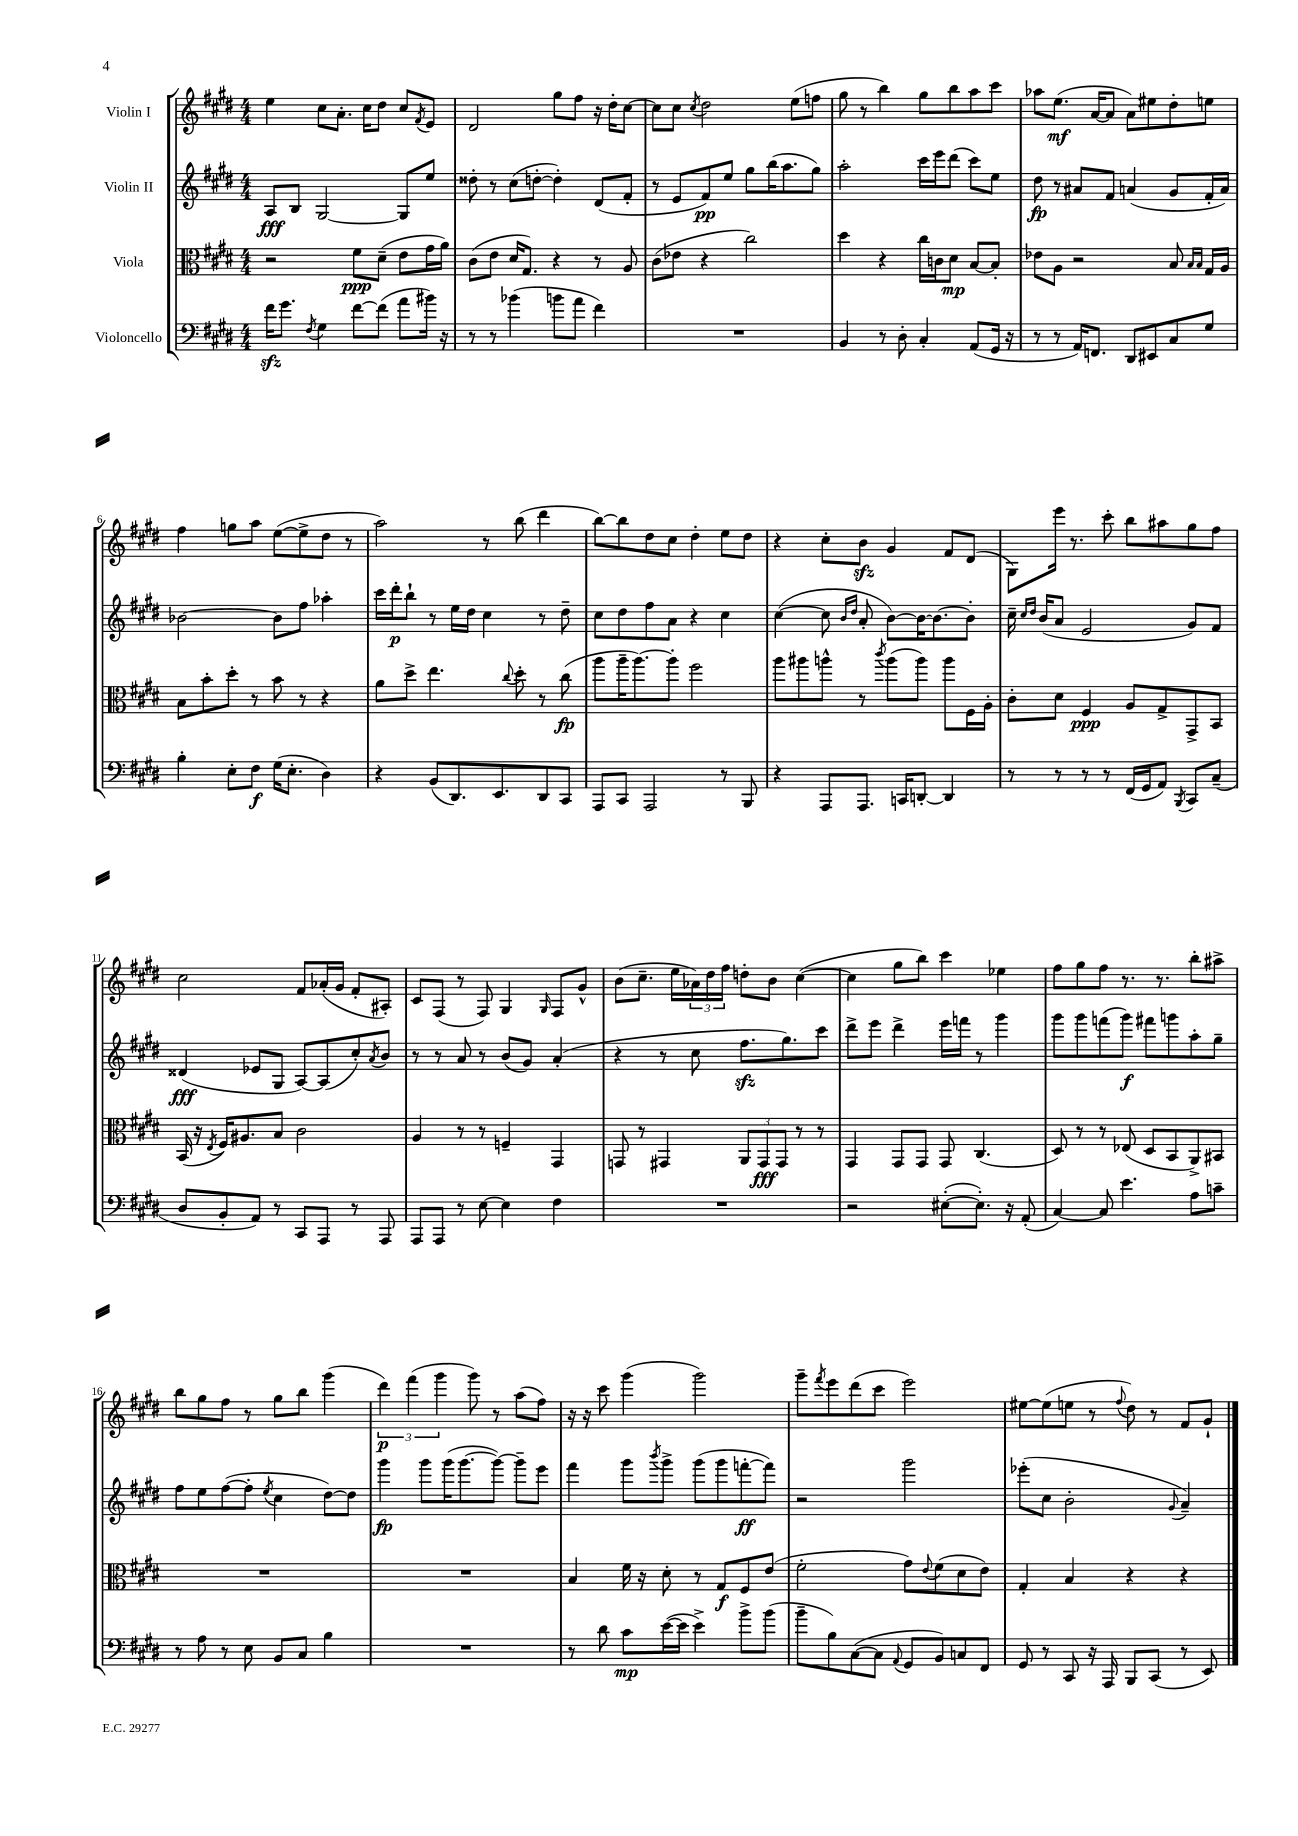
<<
\new StaffGroup <<
\new Staff = "s0" \with { instrumentName = "Violin I" } {
    \clef treble \key e \major \numericTimeSignature \time 4/4
    e''4 cis''8 a'8.-. cis''16 dis''8 cis''8 \acciaccatura { fis'8 } e'8 |
    dis'2 gis''8 fis''8 r16 dis''16-. cis''8~ |
    cis''8 cis''8 \acciaccatura { cis''8 } dis''2 e''8( f''8 |
    gis''8 r8 b''4) gis''8 b''8 a''8 cis'''8 |
    aes''8 e''8.\mf( a'16~ a'8 a'8) eis''8 dis''8-. e''8 |
    fis''4 g''8 a''8 e''8~( e''8-> dis''8 r8 |
    a''2) r8 b''8( dis'''4 |
    b''8~) b''8 dis''8 cis''8 dis''4-. e''8 dis''8 |
    r4 cis''8-. b'8\sfz gis'4 fis'8 dis'8( |
    gis8) e'''16 r8. cis'''8-. b''8 ais''8 gis''8 fis''8 |
    cis''2 fis'8 aes'16-.( gis'16 fis'8-. ais8-.) |
    cis'8 fis8( r8 fis8) gis4 \grace { gis16 } fis8 gis'8-^ |
    b'8( cis''8.-- e''16 \tuplet 3/2 { aes'16) dis''16 fis''16 } d''8-. b'8 cis''4~( |
    cis''4 gis''8 b''8) cis'''4 ees''4 |
    fis''8 gis''8 fis''8 r8. r8. b''8-. ais''8-> |
    b''8 gis''8 fis''8 r8 gis''8 b''8 gis'''4( |
    \tuplet 3/2 { dis'''4\p) fis'''4( gis'''4 } gis'''8) r8 a''8( fis''8) |
    r16 r16 cis'''8 gis'''4( gis'''2) |
    gis'''8-- \acciaccatura { fis'''8 } e'''8 dis'''8( cis'''8 e'''2) |
    eis''8~ eis''8( e''8 r8 \appoggiatura { fis''8 } dis''8) r8 fis'8 gis'8-! \bar "|." |
}
\new Staff = "s1" \with { instrumentName = "Violin II" } {
    \clef treble \key e \major \numericTimeSignature \time 4/4
    a8\fff b8 gis2~ gis8 e''8 |
    disis''8-. r8 cis''8( d''8~-. d''4-.) dis'8( fis'8-. |
    r8 e'8 fis'8\pp) e''8 gis''8 b''16( a''8. gis''8) |
    a''2-. cis'''16 e'''16 dis'''8( cis'''8) e''8 |
    dis''8\fp r8 ais'8 fis'8 a'4( gis'8 fis'16-. a'16) |
    bes'2~ bes'8 fis''8 aes''4-. |
    cis'''16 dis'''16-.\p b''8-! r8 e''16 dis''16 cis''4 r8 dis''8-- |
    cis''8 dis''8 fis''8 a'8 r4 cis''4 |
    cis''4~( cis''8 \grace { b'16 dis''16 } a'8-. b'8~) b'16~ b'8.~ b'8-. |
    cis''16-- \grace { cis''16 dis''16 } b'16( a'8 e'2 gis'8) fis'8 |
    disis'4\fff( ees'8 gis8 a8~) a8( cis''8-.) \acciaccatura { a'8 } b'8 |
    r8 r8 a'8 r8 b'8( gis'8) a'4-.( |
    r4 r8 cis''8 fis''8.\sfz gis''8.) cis'''8 |
    dis'''8-> e'''8 dis'''4-> e'''16 f'''16 r8 gis'''4 |
    gis'''8 gis'''8 f'''8( gis'''8\f) fis'''8 g'''8 a''8-. gis''8-- |
    fis''8 e''8 fis''8~( fis''8-. \acciaccatura { e''8 } cis''4 dis''8~) dis''8 |
    gis'''4\fp gis'''8 gis'''16( gis'''8.~ gis'''8~) gis'''8-- e'''8 |
    fis'''4 gis'''8 \acciaccatura { b'''8 } gis'''8-> gis'''8( gis'''8 f'''8~-.\ff f'''8) |
    r2 gis'''2 |
    ees'''8-.( cis''8 b'2-. \appoggiatura { gis'8 } a'4--) \bar "|." |
}
\new Staff = "s2" \with { instrumentName = "Viola" } {
    \clef alto \key e \major \numericTimeSignature \time 4/4
    r2 fis'8\ppp dis'8--( e'8 gis'16 a'16) |
    cis'8( e'8 dis'16 gis8.) r4 r8 a8 |
    cis'8( ees'8 r4 cis''2) |
    dis''4 r4 cis''16 c'16 dis'8\mp b8~ b8-. |
    ees'8 a8 r2 b8 \grace { b16 b16 } gis16 a16 |
    b8 b'8-. dis''8-. r8 b'8 r8 r4 |
    a'8 dis''8-> e''4. \appoggiatura { cis''8 } dis''8-. r8 cis''8\fp( |
    a''8 a''16-- a''8.~) a''8-. fis''2 |
    a''8 ais''8 a''8-^ r8 \acciaccatura { cis'''8 } a''8( a''8) a''8 fis16 a16-. |
    cis'8-. dis'8 fis4\ppp a8 gis8-> gis,8-> b,8 |
    b,16( r16 \acciaccatura { e8 } fis16) ais8. b8 cis'2 |
    a4 r8 r8 f4-- gis,4 |
    g,8 r8 gis,4 \tuplet 3/2 { a,8 gis,8\fff gis,8 } r8 r8 |
    gis,4 gis,8 gis,8 gis,8 cis4.( |
    dis8) r8 r8 ees8( dis8 b,8 a,8->) bis,8 |
    R1 |
    R1 |
    b4 fis'16 r16 dis'8-. r8 gis8\f fis8 e'8( |
    fis'2-. gis'8) \appoggiatura { e'8 } fis'8( dis'8 e'8) |
    gis4-. b4 r4 r4 \bar "|." |
}
\new Staff = "s3" \with { instrumentName = "Violoncello" } {
    \clef bass \key e \major \numericTimeSignature \time 4/4
    fis'16\sfz gis'8. \acciaccatura { fis8 } gis4 fis'8~ fis'8( a'8 bis'16) r16 |
    r8 r8 bes'4( b'8 a'8 fis'4) |
    R1 |
    b,4 r8 dis8-. cis4-. a,8( gis,16 r16 |
    r8 r8 a,16) f,8. dis,8 eis,8 cis8 gis8 |
    b4-. e8-. fis8\f gis16( e8.-. dis4) |
    r4 b,8( dis,8.) e,8. dis,8 cis,8 |
    a,,8 cis,8 a,,2 r8 b,,8 |
    r4 a,,8 a,,8. c,16 d,8~-. d,4 |
    r8 r8 r8 r8 fis,16( gis,16 a,8) \acciaccatura { b,,8 } cis,8 cis8--( |
    dis8 b,8-. a,8) r8 cis,8 a,,8 r8 a,,8 |
    a,,8 a,,8 r8 e8~ e4 fis4 |
    R1 |
    r2 eis8~-.( eis8.-.) r16 a,8-.( |
    cis4~) cis8 e'4. a8 c'8-- |
    r8 a8 r8 e8 b,8 cis8 b4 |
    R1 |
    r8 dis'8 cis'8\mp e'16~( e'16 e'4->) b'8-> b'8( |
    b'8-- b8) cis8~( cis8 \appoggiatura { a,8 } gis,8 b,8) c8 fis,8 |
    gis,8 r8 cis,8 r16 a,,16 b,,8 cis,8( r8 e,8) \bar "|." |
}
>>
>>
